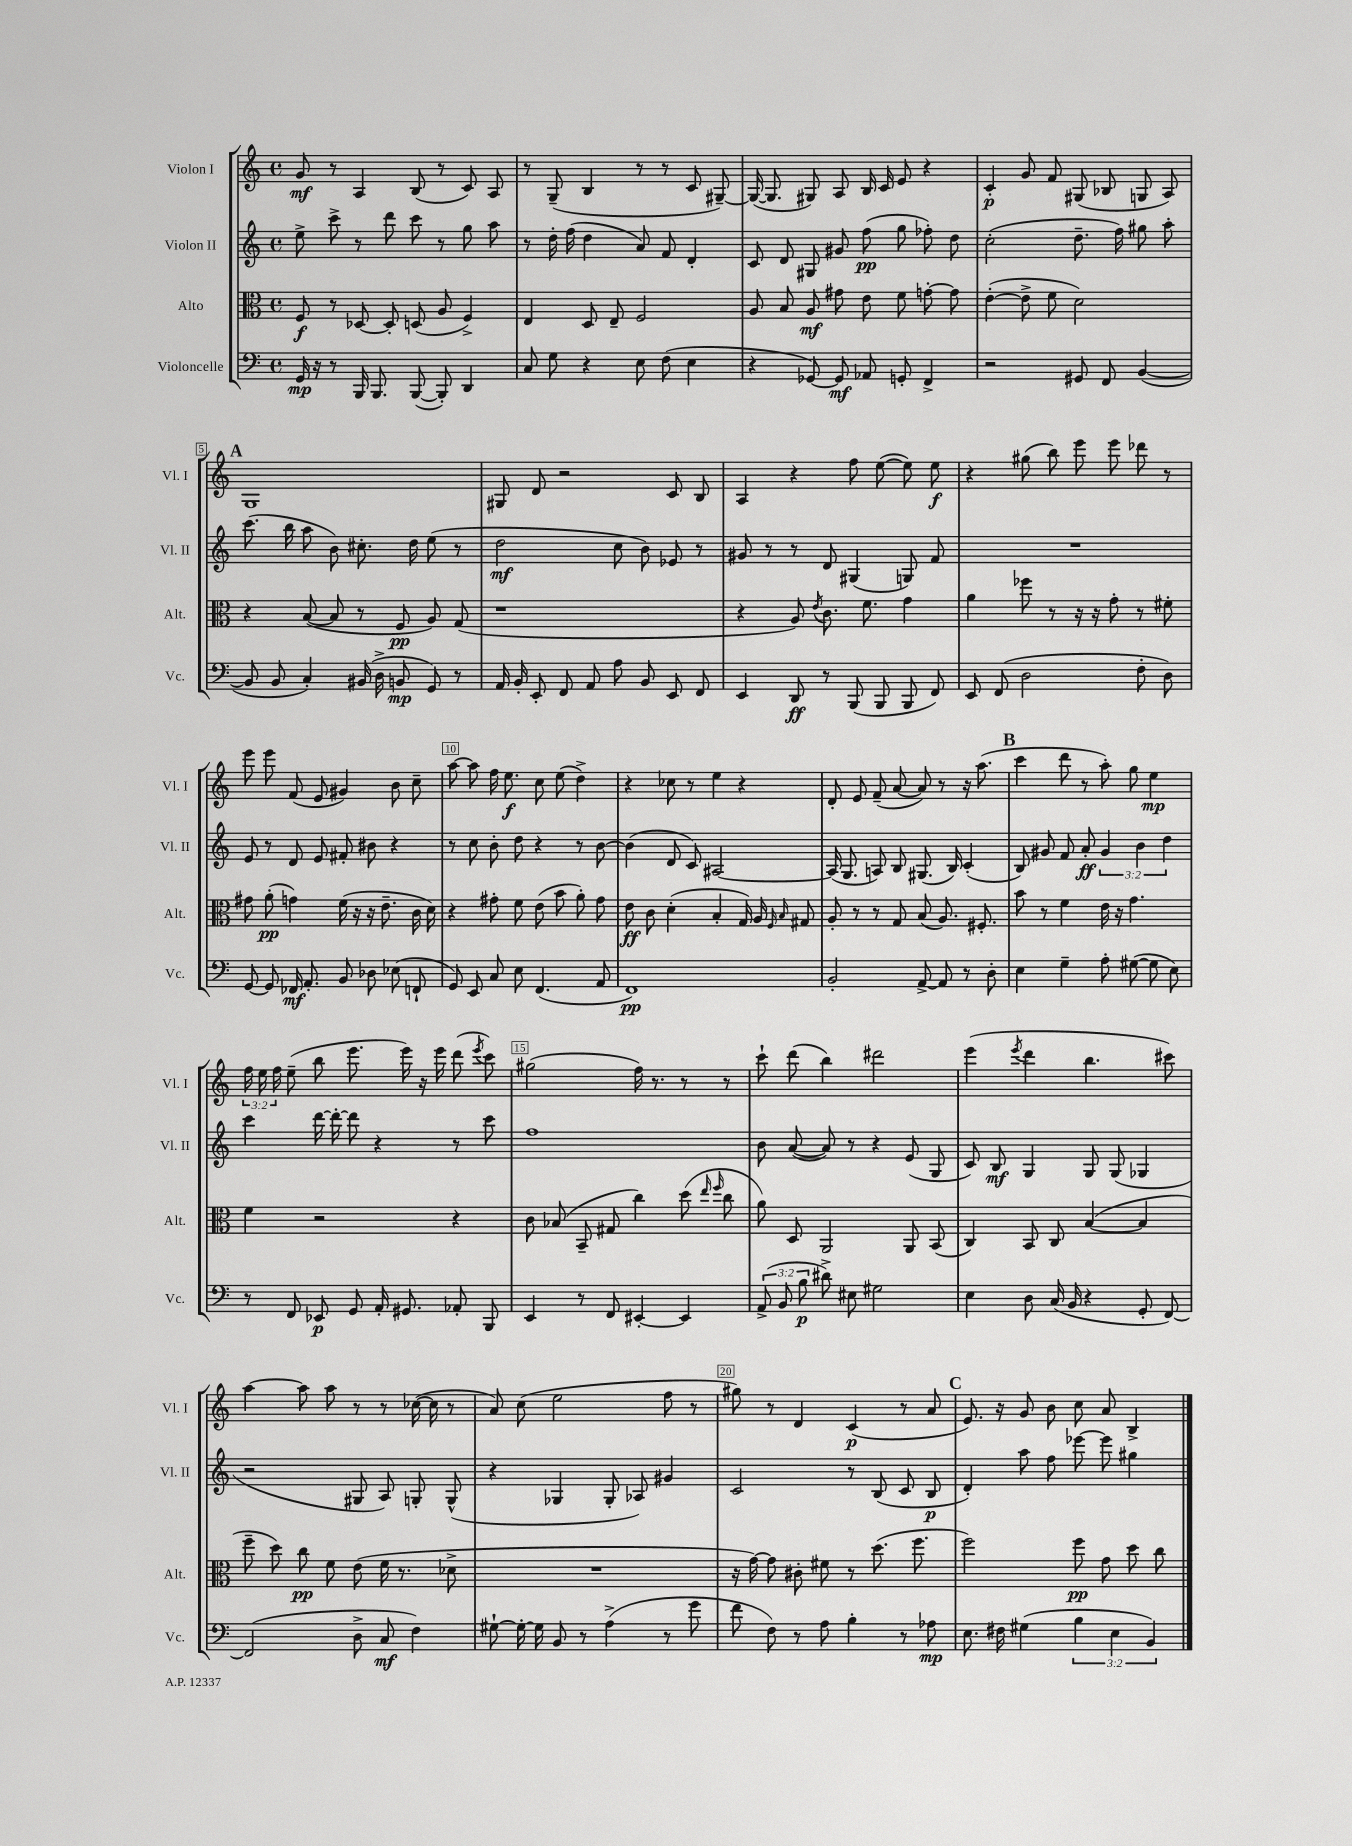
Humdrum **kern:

**kern	**dynam	**kern	**dynam	**kern	**dynam	**kern	**dynam
*part4	*part4	*part3	*part3	*part2	*part2	*part1	*part1
*staff4	*staff4	*staff3	*staff3	*staff2	*staff2	*staff1	*staff1
*I"Violoncelle	*	*I"Alto	*	*I"Violon II	*	*I"Violon I	*
*I'Vc.	*	*I'Alt.	*	*I'Vl. II	*	*I'Vl. I	*
*clefF4	*	*clefC3	*	*clefG2	*	*clefG2	*
*k[]	*	*k[]	*	*k[]	*	*k[]	*
*M4/4	*	*M4/4	*	*M4/4	*	*M4/4	*
*met(c)	*	*met(c)	*	*met(c)	*	*met(c)	*
=1	=1	=1	=1	=1	=1	=1	=1
16GG/	mp	8F/	f	8ee^\	.	8g/	mf
16r	.	.	.	.	.	.	.
8r	.	8r	.	8ccc^\	.	8r	.
16BBB/	.	[8D-X/	.	8r	.	4A/	.
8.BBB/	.	.	.	.	.	.	.
.	.	8D-'/]	.	8ddd\	.	.	.
([8BBB/	.	(8Dn/	.	8ccc\	.	(8B/	.
8BBB'/])	.	8A/	.	8r	.	8r	.
4DD/	.	4F^/)	.	8gg\	.	8c/)	.
.	.	.	.	8aa\	.	8A/	.
=2	=2	=2	=2	=2	=2	=2	=2
8C/	.	4E/	.	8r	.	8r	.
8G\	.	.	.	16dd'\	.	(8G~/	.
.	.	.	.	(16ff\	.	.	.
4r	.	8D/	.	4dd\	.	4B/	.
.	.	8E~/	.	.	.	.	.
8E\	.	2F/	.	8a/)	.	8r	.
(8F\	.	.	.	8f/	.	8r	.
4E\	.	.	.	4d'/	.	8c/	.
.	.	.	.	.	.	[8G#X~/)	.
=3	=3	=3	=3	=3	=3	=3	=3
4r	.	8A/	.	8c/	.	(16G#/_	.
.	.	.	.	.	.	8.G#/]	.
.	.	8B/	.	8d/	.	.	.
[8GG-X/)	.	8A/	mf	8G#X/	.	8G#X/)	.
8GG-/]	mf	8g#X\	.	8g#X/	.	8A/	.
8AA-X/	.	8e\	.	(8ff\	pp	16B/	.
.	.	.	.	.	.	16c/	.
8GGn'/	.	8f\	.	8gg\	.	8e/	.
4FF^/	.	[8gn'\	.	8ff-X'\)	.	4r	.
.	.	8g\]	.	8dd\	.	.	.
=4	=4	=4	=4	=4	=4	=4	=4
2r	.	([4e'\	.	(2cc'\	.	4c'/	p
.	.	8e^\]	.	.	.	8g/	.
.	.	8f\	.	.	.	8f/	.
8GG#X/	.	2d\)	.	8.dd~\	.	(8G#X/	.
8FF/	.	.	.	.	.	8B-X/	.
.	.	.	.	16ff\)	.	.	.
([4BB/	.	.	.	8gg#X\	.	8Gn/	.
.	.	.	.	8aa'\	.	8A/)	.
!!LO:LB:g=z
!!LO:REH:place=s1:t=A
=5	=5	=5	=5	=5	=5	=5	=5
8BB/]	.	4r	.	(8.ccc\	.	1G	.
8BB/	.	.	.	.	.	.	.
.	.	.	.	16bb\	.	.	.
4C'/)	.	([8B/	.	8aa\	.	.	.
.	.	8B/]	.	8b\)	.	.	.
(16BB#X/	.	8r	.	8.cc#X'\	.	.	.
16D^\	.	.	.	.	.	.	.
8BBn/	mp	8F/	pp	.	.	.	.
.	.	.	.	16dd\	.	.	.
8GG/)	.	8A/)	.	(8ee\	.	.	.
8r	.	(8G/	.	8r	.	.	.
=6	=6	=6	=6	=6	=6	=6	=6
16AA/	.	1r	.	2dd\	mf	8G#X/	.
16BB'/	.	.	.	.	.	.	.
8EE'/	.	.	.	.	.	8d/	.
8FF/	.	.	.	.	.	2r	.
8AA/	.	.	.	.	.	.	.
8A\	.	.	.	8cc\	.	.	.
8BB/	.	.	.	8b\)	.	.	.
8EE/	.	.	.	8e-X/	.	8c/	.
8FF/	.	.	.	8r	.	8B/	.
=7	=7	=7	=7	=7	=7	=7	=7
4EE/	.	4r	.	8g#X/	.	4A/	.
.	.	.	.	8r	.	.	.
8DD/	ff	8A/)	.	8r	.	4r	.
.	.	8qe/	.	.	.	.	.
8r	.	8.c\	.	8d/	.	.	.
(8BBB/	.	.	.	(4G#X/	.	8ff\	.
.	.	8.f\	.	.	.	.	.
8BBB/	.	.	.	.	.	([8ee\	.
8BBB/	.	4g\	.	8Gn/)	.	8ee\])	.
8FF/)	.	.	.	8f/	.	8ee\	f
=8	=8	=8	=8	=8	=8	=8	=8
8EE/	.	4a\	.	1r	.	4r	.
(8FF/	.	.	.	.	.	.	.
2D\	.	8ff-X\	.	.	.	(8gg#X\	.
.	.	8r	.	.	.	8bb\)	.
.	.	16r	.	.	.	8eee\	.
.	.	16r	.	.	.	.	.
.	.	8g'\	.	.	.	8eee\	.
8F'\	.	8r	.	.	.	8ddd-X\	.
8D\)	.	8f#X'\	.	.	.	8r	.
!!LO:LB:g=z
=9	=9	=9	=9	=9	=9	=9	=9
[8GG/	.	8g#X\	.	8e/	.	8eee\	.
8GG/]	.	(8a'\	pp	8r	.	8eee\	.
16FF-X/	mf	4gn\)	.	8d/	.	(8f/	.
8.AA'/	.	.	.	.	.	.	.
.	.	.	.	8e/	.	8e/	.
8BB/	.	(16f\	.	8f#X'/	.	4g#X/)	.
.	.	16r	.	.	.	.	.
8D-X\	.	16r	.	8b#X\	.	.	.
.	.	8.e~\	.	.	.	.	.
(8E-X\	.	.	.	4r	.	8b\	.
8FFn`/	.	16c\	.	.	.	8cc~\	.
.	.	16d\)	.	.	.	.	.
=10	=10	=10	=10	=10	=10	=10	=10
8GG/)	.	4r	.	8r	.	[8aa\	.
8EE/	.	.	.	8cc\	.	8aa\]	.
8C/	.	8g#X'\	.	8b'\	.	16ff\	.
.	.	.	.	.	.	8.ee\	f
8E\	.	8f\	.	8dd\	.	.	.
(4.FF/	.	(8e\	.	4r	.	8cc\	.
.	.	8b\	.	.	.	(8ee\	.
.	.	8a'\)	.	8r	.	4dd^\)	.
8AA/	.	8g#\	.	[8b\	.	.	.
=11	=11	=11	=11	=11	=11	=11	=11
1FF)	pp	8e\	ff	(4b\]	.	4r	.
.	.	8c\	.	.	.	.	.
.	.	(4d'\	.	8d/	.	8cc-X\	.
.	.	.	.	8c/)	.	8r	.
.	.	4B'/	.	[2A#X/	.	4ee\	.
.	.	16G/)	.	.	.	4r	.
.	.	16A/	.	.	.	.	.
.	.	16qqF/	.	.	.	.	.
.	.	16qqB/	.	.	.	.	.
.	.	8G#X/	.	.	.	.	.
=12	=12	=12	=12	=12	=12	=12	=12
2BB'/	.	8A'/	.	(16A#/]	.	8d'/	.
.	.	.	.	8.G/	.	.	.
.	.	8r	.	.	.	8e/	.
.	.	8r	.	8An/)	.	(8f~/	.
.	.	8G/	.	8B/	.	[8a/	.
[8AA^/	.	(8B/	.	(8.G#X/	.	8a/])	.
8AA/]	.	8.A/)	.	.	.	8r	.
.	.	.	.	16B/)	.	.	.
8r	.	.	.	(4c'/	.	16r	.
.	.	8.F#X'/	.	.	.	(8.aa\	.
8D'\	.	.	.	.	.	.	.
!!LO:REH:place=s1:t=B
=13	=13	=13	=13	=13	=13	=13	=13
4E\	.	8b\	.	8B/)	.	4ccc\	.
.	.	8r	.	8g#X/	.	.	.
4G~\	.	4f\	.	8f/	.	8ddd\	.
.	.	.	.	8a'/	ff	8r	.
8A'\	.	16e\	.	6g#/	.	8aa'\)	.
.	.	16r	.	.	.	.	.
([8G#X\	.	4.g\	.	.	.	8gg\	.
.	.	.	.	6b\	.	.	.
8G#\]	.	.	.	.	.	4ee\	mp
.	.	.	.	6dd\	.	.	.
8E\)	.	.	.	.	.	.	.
!!LO:LB:g=z
=14	=14	=14	=14	=14	=14	=14	=14
8r	.	4f\	.	4ccc\	.	24ff\	.
.	.	.	.	.	.	24ee\	.
.	.	.	.	.	.	24ff\	.
8FF/	.	.	.	.	.	(8ee~\	.
8EE-X/	p	2r	.	[16ddd\	.	8bb\	.
.	.	.	.	16ddd'\_	.	.	.
8GG/	.	.	.	8ddd\]	.	8.eee\	.
16AA'/	.	.	.	4r	.	.	.
8.GG#X/	.	.	.	.	.	16eee\)	.
.	.	.	.	.	.	16r	.
.	.	.	.	.	.	16eee\	.
8AA-X'/	.	4r	.	8r	.	(8ddd\	.
.	.	.	.	.	.	8qeee/	.
8BBB/	.	.	.	8ccc\	.	8ccc\)	.
=15	=15	=15	=15	=15	=15	=15	=15
4EE/	.	8c\	.	1ff	.	(2gg#X\	.
.	.	(8B-X/	.	.	.	.	.
8r	.	8BB~/	.	.	.	.	.
8FF/	.	8G#X/	.	.	.	.	.
[4EE#X'/	.	4cc\)	.	.	.	16ff\)	.
.	.	.	.	.	.	8.r	.
4EE#/]	.	(8dd\	.	.	.	8r	.
.	.	16qqee/	.	.	.	.	.
.	.	16qqff/	.	.	.	.	.
.	.	8cc\	.	.	.	8r	.
=16	=16	=16	=16	=16	=16	=16	=16
(12AA^/	.	8a\)	.	8b\	.	8ccc`\	.
12BB/	.	.	.	.	.	.	.
.	.	8D/	.	([8a/	.	(8ddd\	.
12B\	p	.	.	.	.	.	.
8d#X^\)	.	2AA/	.	8a/])	.	4bb\)	.
8E#X\	.	.	.	8r	.	.	.
2G#X\	.	.	.	4r	.	2ddd#X\	.
.	.	8AA/	.	(8e/	.	.	.
.	.	(8BB/	.	8G/	.	.	.
=17	=17	=17	=17	=17	=17	=17	=17
4E\	.	4C/)	.	8c/)	.	(4eee\	.
.	.	.	.	8B/	mf	.	.
.	.	.	.	.	.	8qeee/	.
8D\	.	8BB/	.	4G/	.	4ddd\	.
(16C/	.	8C/	.	.	.	.	.
16BB/	.	.	.	.	.	.	.
4r	.	([4B/	.	8G/	.	4.bb\	.
.	.	.	.	(8G/	.	.	.
8GG'/	.	4B/]	.	4G-X/	.	.	.
[8FF/)	.	.	.	.	.	8ccc#X\)	.
!!LO:LB:g=z
=18	=18	=18	=18	=18	=18	=18	=18
(2FF/]	.	8ff~\	.	2r	.	[4aa\	.
.	.	8dd\)	.	.	.	.	.
.	.	8cc\	pp	.	.	8aa\]	.
.	.	8f\	.	.	.	8aa\	.
8D^\	.	(8e\	.	8G#X/	.	8r	.
8C/	mf	16f\	.	8A/)	.	8r	.
.	.	8.r	.	.	.	.	.
4F\)	.	.	.	8Gn'/	.	([16cc-X\	.
.	.	.	.	.	.	16cc-\]	.
.	.	8d-X^\	.	(8G^^/	.	8r	.
=19	=19	=19	=19	=19	=19	=19	=19
[8G#X`\	.	1r	.	4r	.	8a/)	.
16G#'\_	.	.	.	.	.	(8cc\	.
16G#\]	.	.	.	.	.	.	.
8BB/	.	.	.	4G-X/	.	2ee\	.
8r	.	.	.	.	.	.	.
(4A^\	.	.	.	8G-'/	.	.	.
.	.	.	.	8A-X/)	.	.	.
8r	.	.	.	4g#X/	.	8ff\	.
8g\	.	.	.	.	.	8r	.
=20	=20	=20	=20	=20	=20	=20	=20
8f\	.	16r	.	2c/	.	8gg#X\)	.
.	.	[16g\)	.	.	.	.	.
8F\)	.	8g\]	.	.	.	8r	.
8r	.	8c#X'\	.	.	.	4d/	.
8A\	.	8f#X\	.	.	.	.	.
4B'\	.	8r	.	8r	.	(4c/	p
.	.	(8.dd\	.	(8B/	.	.	.
8r	.	.	.	8c/	.	8r	.
.	.	8.ff\	.	.	.	.	.
8A-X\	mp	.	.	8B/	p	8a/	.
!!LO:REH:place=s1:t=C
=21	=21	=21	=21	=21	=21	=21	=21
8.E\	.	2ff\)	.	4d'/)	.	8.e/)	.
16F#X\	.	.	.	.	.	16r	.
(4G#X\	.	.	.	8aa\	.	8g/	.
.	.	.	.	8ff\	.	8b\	.
6B\	.	8ff\	pp	[8eee-X\	.	8cc\	.
.	.	8g\	.	8eee-\]	.	8a/	.
6E\	.	.	.	.	.	.	.
.	.	8dd\	.	4gg#X\	.	4B^/	.
6BB/)	.	.	.	.	.	.	.
.	.	8cc\	.	.	.	.	.
==	==	==	==	==	==	==	==
*-	*-	*-	*-	*-	*-	*-	*-
